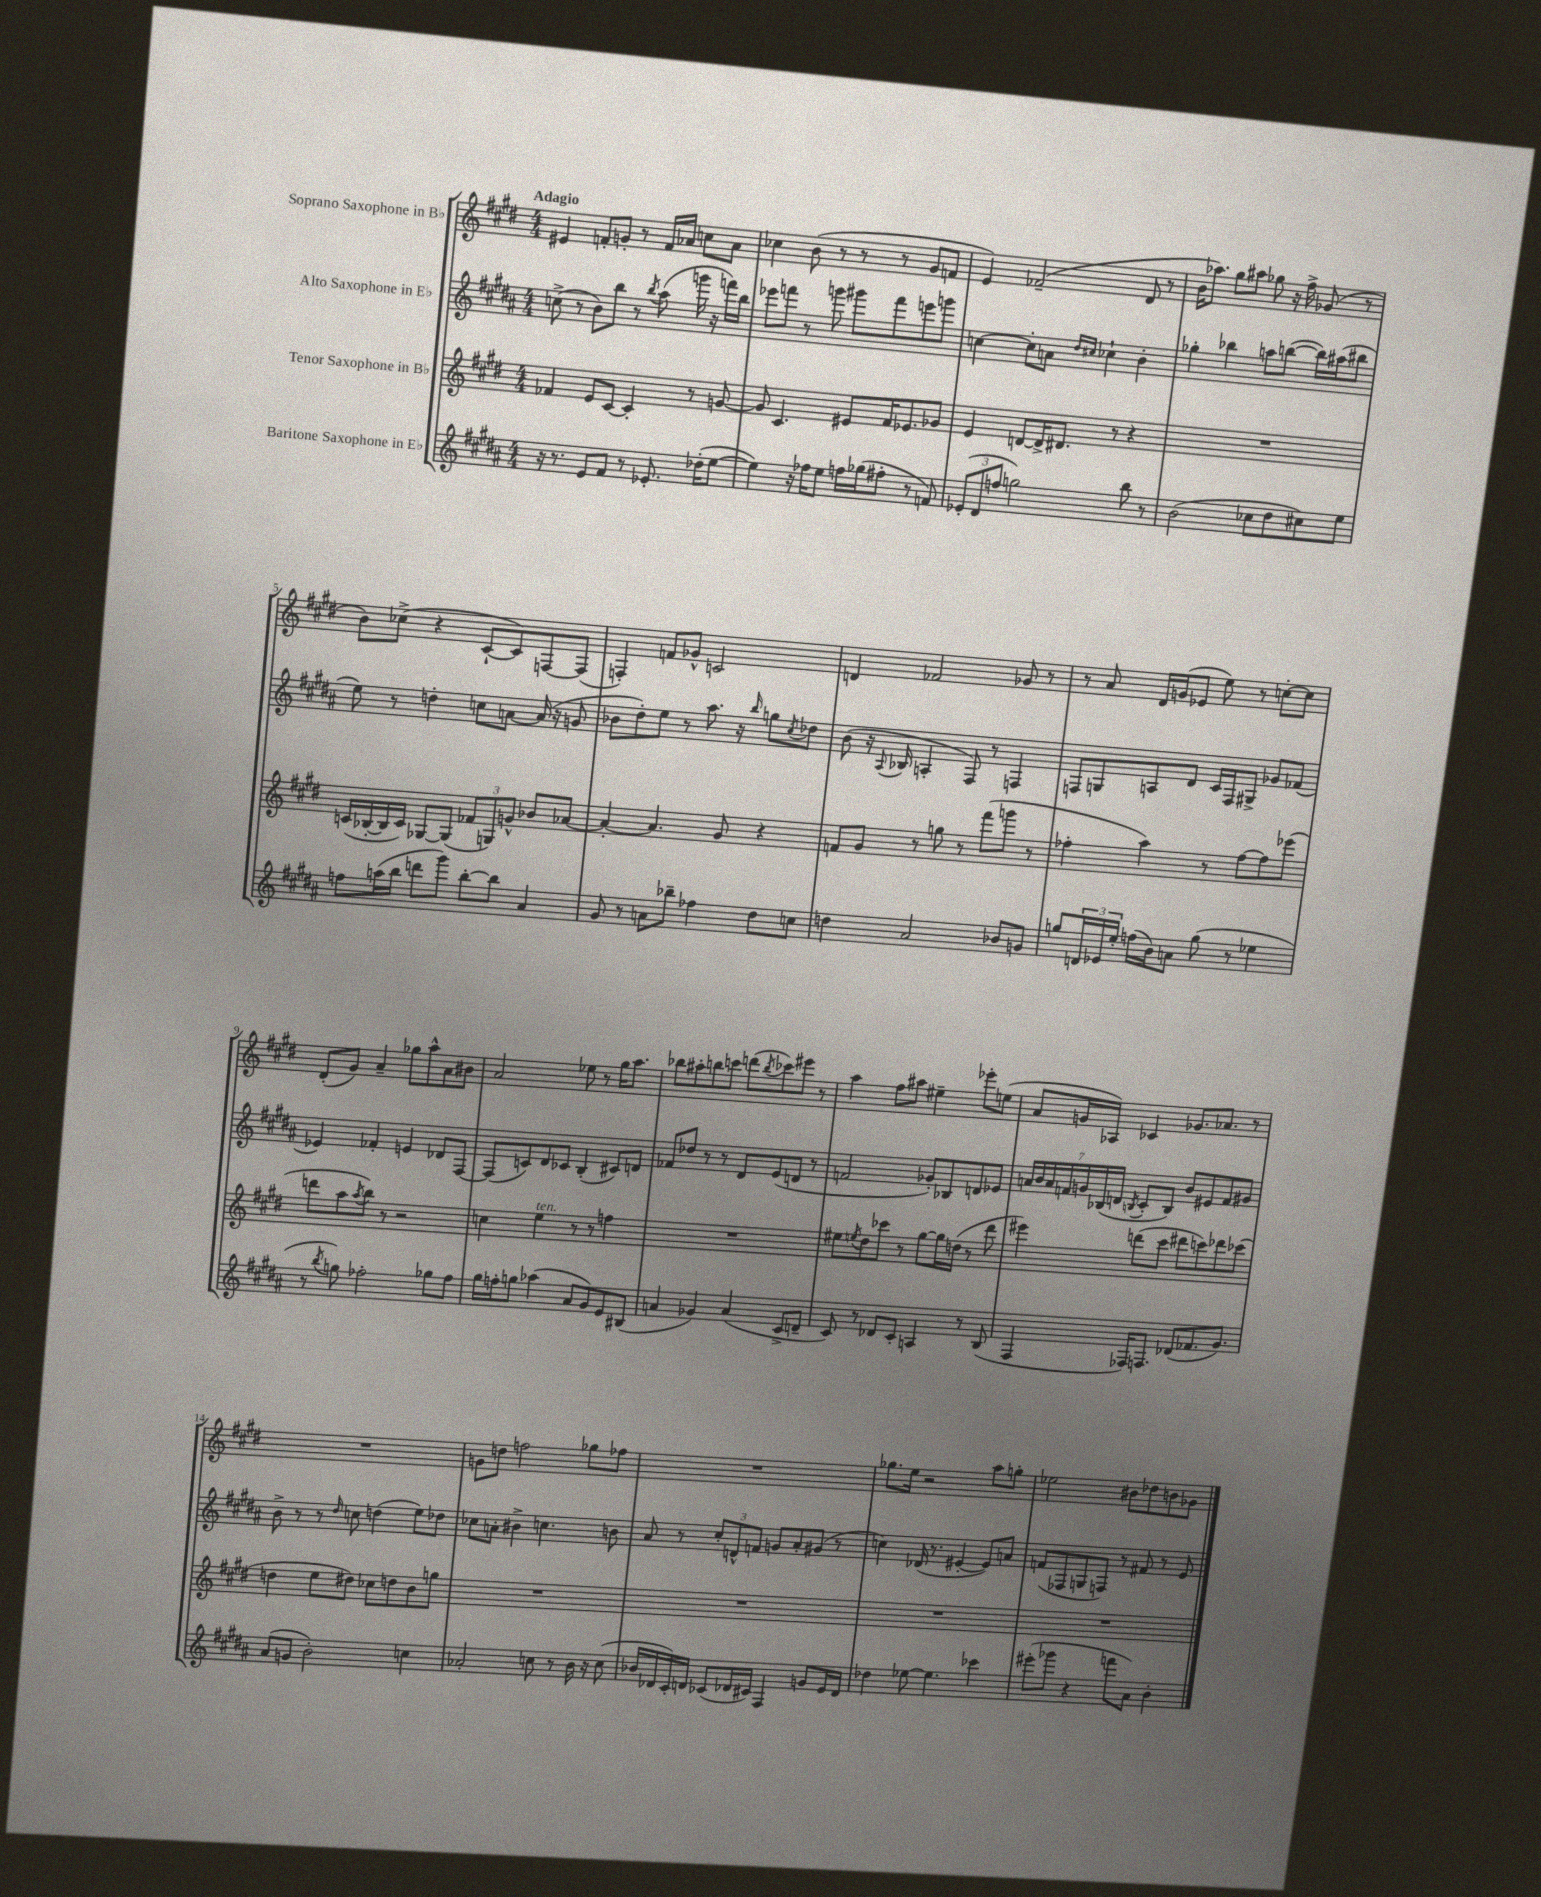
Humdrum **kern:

**kern	**kern	**kern	**kern
*part4	*part3	*part2	*part1
*staff4	*staff3	*staff2	*staff1
*I"Baritone Saxophone in E♭	*I"Tenor Saxophone in B♭	*I"Alto Saxophone in E♭	*I"Soprano Saxophone in B♭
*clefG2	*clefG2	*clefG2	*clefG2
*k[f#c#g#d#a#]	*k[f#c#g#d#]	*k[f#c#g#d#a#]	*k[f#c#g#d#]
*M4/4	*M4/4	*M4/4	*M4/4
=1	=1	=1	=1
!	!	!	!LO:TX:a:B:t=Adagio
16r	4f-X/	(8ccn^\	4e#X/
8.r	.	.	.
.	.	8r	.
8e/L	8e/L	8b\L)	8fn'/L
8f#/J	[8c#/J	8bb\J	8gn'/J
8r	4c#'/]	8r	8r
.	.	8qbb/	.
8.e-X'/	.	(8aa#\	16f/LL
.	.	.	16a-X/JJ
.	8r	16gggn\	8ccn\L
(16dd-X'\KL	.	16r	.
[8ee\J	[8gn/	16fffn\LL)	8a-\J
.	.	16bb\JJ	.
=2	=2	=2	=2
4ee\])	8g/]	8eee-X\L	4cc-X\
.	4.c#/	8fffn\J	.
16r	.	8r	(8b\
16ff-X\KL	.	.	.
8ee\J	.	8gggn\	8r
16ffn\LL	8e#X/L	8ggg#X\L	8r
(16gg-X\J	.	.	.
8ff#X'\J	16f#/K	8fff\	8r
.	8.e-X/	.	.
8r	.	8eeen\	8g#/L
8fn/)	8g-X/J	8gggn\J	8fn/J
=3	=3	=3	=3
(12e-X'/L	4e/	[4ccn\	4e/)
12d#/	.	.	.
12ffn/J	.	.	.
2ggn\)	[8dn/L	8cc'\L]	(2f-X~/
.	16d^/K]	8an\J	.
.	8.d#X/J	.	.
.	.	16qqdd#/LL	.
.	.	16qqcc#X/JJ	.
.	.	4cc-X`\	.
.	8r	.	.
8bb\	4r	4b'\	8d#/
8r	.	.	8r
=4	=4	=4	=4
(2b\	1r	4gg-X'\	16b\KL
.	.	.	8.aa-X\J)
.	.	4bb-X\	8gg#\L
.	.	.	8aa#X\J
8cc-X\L	.	8aan\L	8gg-X\
8dd#\	.	([8bbn\J	16r
.	.	.	16ff#^\
8cc#X\)	.	16bb\LL])	(8g-X/
.	.	(16aa#X\J	.
8ee\J	.	8bb#X\J	8r
!!LO:LB:g=z
=5	=5	=5	=5
8ffn\L	(16cn/LL	8ee\)	8b\L)
.	[16B-X'/	.	.
(16aan\L	16B-/]	8r	(8cc-X^\J
16bb\JJ	16c/JJ)	.	.
8dddn\L	[8G-X/L	4ddn'\	4r
8ggg#\J)	(8G-/J]	.	.
[8bb'\L	12f-X/L	8ccn\L	[8c#`/L
.	12Gn/)	.	.
8bb\J]	.	[8an\J	8c#/])
.	12gn^^/J	.	.
4a#/	8b-X/L	(16a/]	[8Fn/
.	.	16r	.
.	[8a-X/J	8gn/	(8F/J]
=6	=6	=6	=6
8g#/	4a-'/_	8b-X\L	4Fn'/)
8r	.	8dd#'\)	.
8an\L	4.a-/]	8ee\J	8fn/L
8bb-X~\J	.	8r	8g-X^^/J
4ff-X\	.	8.aa#\	2cn/
.	8g#/	.	.
.	.	16r	.
.	.	16qqbb/	.
8dd#\L	4r	8ggn\L	.
.	.	8qcc#/	.
8ccn\J	.	8dd-X\J	.
=7	=7	=7	=7
4ddn\	8fn/L	(8b\	4dn/
.	8g#/J	16r	.
.	.	8qqA#/	.
.	.	16B-X/	.
2a#/	8r	4An'/	2f-X/
.	8ggn\	.	.
.	8r	8F#/)	.
.	(8fff#\L	8r	.
8b-X/L	8gggn\J	4Fn/	8g-X/
8gn/J	8r	.	8r
=8	=8	=8	=8
8ggn/L	4ff-X'\	8Fn/L	8r
24dn/L	.	8Gn/	8a/
24e-X/	.	.	.
24ee'/JJ	.	.	.
(16ffn\LL	4aa\)	8An/	16d#/LL
16b\J)	.	.	(16gn/J
8an\J	.	8d#/J	8e-X/J
(8gg\	8r	16c#/LL	8ee\)
.	.	16F/J	.
8r	[8ff-\L	8G#X^/J	8r
4ee-X\	8ff-\]	8g-X/L	[8ccn'\L
.	(8eee-X\J	(8f-X/J	8cc\J]
!!LO:LB:g=z
=9	=9	=9	=9
8r	8dddn\L	4e-X/)	(8d#'/L
8qbb/	.	.	.
8ggn\)	8aa\	.	8g#/J)
.	8qaa/	.	.
2ff-X'\	8bb\J)	4f-X'/	4a~/
.	8r	.	.
.	2r	4en/	8gg-X\L
.	.	.	8aa^^\
8gg-X\L	.	8d-X/L	8a\
8ff-\J	.	[8F#/J	8b#X\J
=10	=10	=10	=10
16gg#\LL	4ccn\	(8F#/L]	2a/
16ffn'\J	.	.	.
8ggn\J	.	8cn/)	.
!	!LO:TX:a:i:t=ten.	!	!
(4aa-X\	4ee\	8d#/	.
.	.	8c-X/J	.
8a#/L	8r	(4B'/	8ee-X\
8g#/)	8r	.	8r
8e/	4ffn\	8c#X/L)	16gg#\KL
.	.	.	8.aa\J
(8B#X/J	.	8dn/J	.
=11	=11	=11	=11
4an/	1r	8f-X/L	8bb-X\L
.	.	8dd-X/J	8aa#X'\
4g-X/)	.	8r	8bbn\
.	.	8r	8cccn\J
(4a/	.	8d#/L	(8dddn\L
.	.	.	8qbb/
.	.	(8e/	8ccc-X\)
8c#^/L	.	8dn/J	8eee#X\J
8dn~/J	.	8r	8r
=12	=12	=12	=12
8c#/)	8ee#X\L	2fn/	4aa\
.	8qeen/	.	.
8r	8dd#\	.	.
8d-X/L	8ccc-X\J	.	8ff#\L
8c#'/J	8r	.	8aa#X\J
4An/	[8gg#\L	8g-X'/L)	4ee#X~\
.	16gg#\L]	8B-X/	.
.	(16ddn\JJ	.	.
8r	8r	8dn/	8eee-X'\L
(8B/	8ddd#\	8e-X/J	(8een\J
=13	=13	=13	=13
4F#/	4eee#X\)	28an/LL	8a/L
.	.	28b/	.
.	.	28a/	.
.	.	28fn/	.
.	.	.	16gn/L
.	.	28gn/	.
.	.	(28B-X/	.
.	.	.	16A-X/JJ)
.	.	28dn/JJ	.
.	.	8qBn/	.
16F-X/KL)	(8dddn\L	8c#'/L	4c-X/
8.Fn/J	.	.	.
.	8ccc#\J	8B/J)	.
(8d-X/L	8ddd#X\L	8b/L	8.g-X/L
8.f-X/	8cccn\)	8e#X/	.
.	.	.	8.a-X/J
.	8ddd-X\	8f/	.
8.g#/J)	.	.	.
.	(8ccc-X\J	8g#X/J	8r
!!LO:LB:g=z
=14	=14	=14	=14
(8a#/L	4ddn\	8b^\	1r
8gn/J	.	8r	.
2b'\)	8ee\L	8r	.
.	.	16qqdd#/	.
.	8dd#X\J)	8ccn\	.
.	8cc-X\L	(4ddn\	.
.	8ddn\	.	.
4ccn\	8b\	8ee\L)	.
.	8ggn\J	8dd-X\J	.
=15	=15	=15	=15
2a-X'/	1r	8cc-X\L	8gn\L
.	.	8an'\J	8ddn\J
.	.	4b#X^\	2ffn\
8ccn\	.	4.ccn\	.
8r	.	.	.
16b\	.	.	8gg-X\L
16r	.	.	.
(8cc\	.	8bn\	8ff-X\J
=16	=16	=16	=16
16b-X/LL	1r	8a#/	1r
16d-X/	.	.	.
16c#'/)	.	8r	.
16dn/JJ	.	.	.
(8c-X/L	.	12cc#'/L	.
.	.	12dn^^/	.
16d-X/L	.	.	.
.	.	12fn/J	.
16c#X/JJ)	.	.	.
4F#/	.	8gn/L	.
.	.	8a#'/	.
8gn/L	.	(8g#X/J	.
16e/L	.	8r	.
16d-/JJ	.	.	.
=17	=17	=17	=17
4dd-X\	1r	4ccn\)	8.gg-X\L
.	.	.	16ee\Jk
[8ee-X\	.	(16d-X/	2r
.	.	8.r	.
4.ee-\]	.	.	.
.	.	[4e#X'/	.
4ccc-X\	.	8e#/L])	8aa\L
.	.	8an/J	8ggn'\J
=18	=18	=18	=18
(8eee#X'\L	1r	(8fn/L	2ee-X\
8ggg-X\J	.	8F-X/	.
4r	.	8Gn/	.
.	.	8Fn/J)	.
8fffn\L	.	8r	8b#X\L
8a#\J)	.	8f#X/	8dd-X\
4b'\	.	8r	8bn\
.	.	8e/	8g-X\J
==	==	==	==
*-	*-	*-	*-
